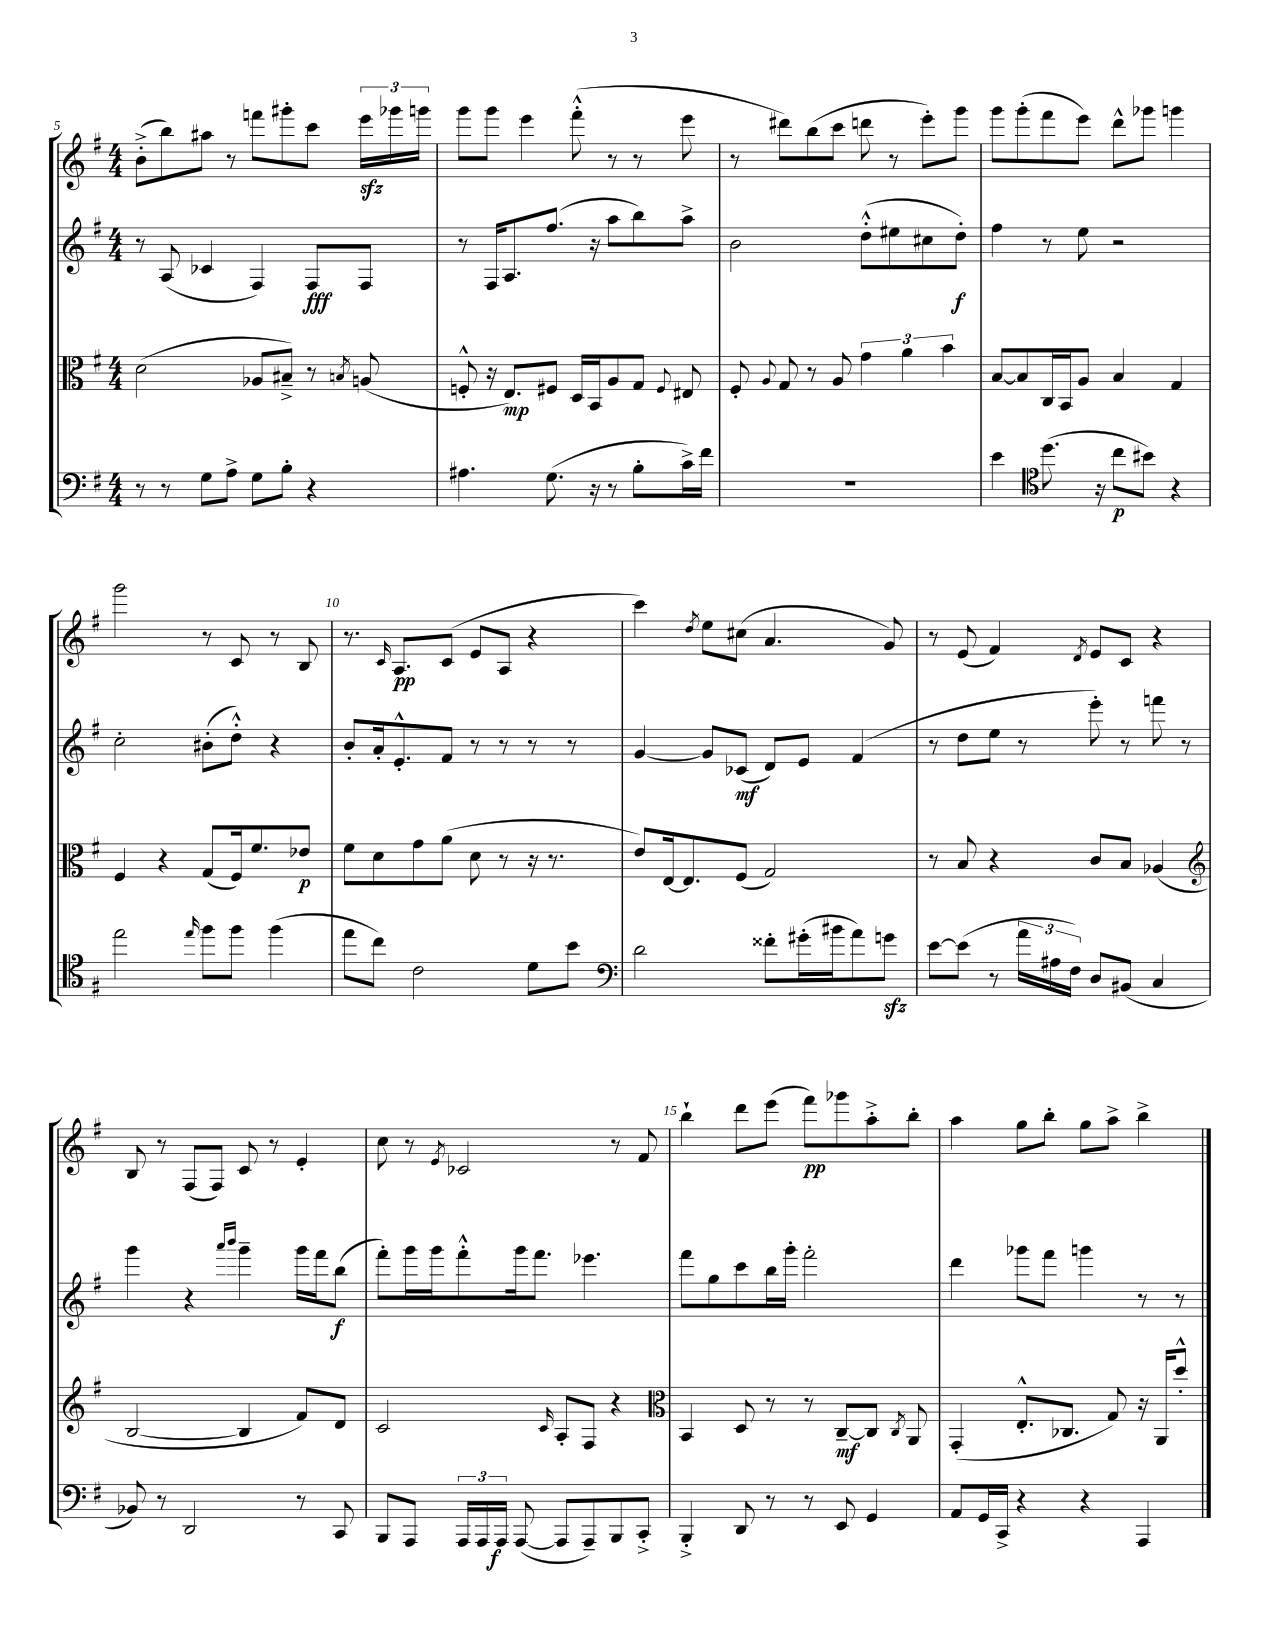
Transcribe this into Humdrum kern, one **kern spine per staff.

**kern	**dynam	**kern	**dynam	**kern	**dynam	**kern	**dynam
*part4	*part4	*part3	*part3	*part2	*part2	*part1	*part1
*staff4	*staff4	*staff3	*staff3	*staff2	*staff2	*staff1	*staff1
*clefF4	*	*clefC3	*	*clefG2	*	*clefG2	*
*k[f#]	*	*k[f#]	*	*k[f#]	*	*k[f#]	*
*M4/4	*	*M4/4	*	*M4/4	*	*M4/4	*
=5	=5	=5	=5	=5	=5	=5	=5
8r	.	(2d\	.	8r	.	(8b'^\L	.
8r	.	.	.	(8A/	.	8bb\)	.
8G\L	.	.	.	4c-X/	.	8aa#X\J	.
8A^\J	.	.	.	.	.	8r	.
8G\L	.	8A-X/L	.	4F#/)	.	8fffn\L	.
8B'\J	.	8B#X~^/J)	.	.	.	8ggg#X'\	.
4r	.	8r	.	8F#/L	fff	8ccc\J	.
.	.	8qBn/	.	.	.	.	.
.	.	(8An/	.	8F#/J	.	24eeezz\LL	.
.	.	.	.	.	.	24ggg-X\	.
.	.	.	.	.	.	24gggn\JJ	.
=6	=6	=6	=6	=6	=6	=6	=6
4.A#X\	.	8Fn'^^/	.	8r	.	8ggg\L	.
.	.	16r	.	16F#/KL	.	8ggg\J	.
.	.	8.E/L)	mp	8.A/	.	.	.
.	.	.	.	.	.	4eee\	.
(8.G\	.	8F#X/J	.	(8.ff#/J	.	.	.
.	.	16D/LL	.	.	.	(8fff#'^^\	.
16r	.	16BB/J	.	16r	.	.	.
8r	.	8A/	.	8aa\L	.	8r	.
8B'\L	.	8G/J	.	8bb\)	.	8r	.
.	.	8qqF#/	.	.	.	.	.
16c^\L)	.	8E#X/	.	8aa^\J	.	8eee\	.
16f#\JJ	.	.	.	.	.	.	.
=7	=7	=7	=7	=7	=7	=7	=7
1r	.	8F#'/	.	2b\	.	8r	.
.	.	8qqA/	.	.	.	.	.
.	.	8G/	.	.	.	8ddd#X\L)	.
.	.	8r	.	.	.	(8bb\	.
.	.	8A/	.	.	.	8ccc\J	.
.	.	6g\	.	(8dd'^^\L	.	8dddn\	.
.	.	.	.	8ee#X\	.	8r	.
.	.	6a\	.	.	.	.	.
.	.	.	.	8cc#X\	.	8eee'\L)	.
.	.	6b\	.	.	.	.	.
.	.	.	.	8dd'\J)	f	8ggg\J	.
=8	=8	=8	=8	=8	=8	=8	=8
4e\	.	[8B/L	.	4ff#\	.	8ggg\L	.
.	.	8B/]	.	.	.	(8ggg'\	.
*clefC4	*	*	*	*	*	*	*
(8.dd\	.	16C/L	.	8r	.	8fff#\	.
.	.	16BB/J	.	.	.	.	.
.	.	8A/J	.	8ee\	.	8eee\J)	.
16r	.	.	.	.	.	.	.
8cc\L	p	4B/	.	2r	.	8ddd^^\L	.
8b#X\J)	.	.	.	.	.	8ggg-X\J	.
4r	.	4G/	.	.	.	4gggn\	.
!!LO:LB:g=z
=9	=9	=9	=9	=9	=9	=9	=9
2ee\	.	4F#/	.	2cc'\	.	2ggg\	.
.	.	4r	.	.	.	.	.
16qqee/	.	.	.	.	.	.	.
8ff#\L	.	(8G/L	.	(8b#X'\L	.	8r	.
8ff#\J	.	16F#/k)	.	8dd'^^\J)	.	8c/	.
.	.	8.f#/	.	.	.	.	.
(4ff#\	.	.	.	4r	.	8r	.
.	.	8e-X/J	p	.	.	8B/	.
=10	=10	=10	=10	=10	=10	=10	=10
8ee\L	.	8f#\L	.	8b'/L	.	8.r	.
8cc\J)	.	8d\	.	16a'/k	.	.	.
.	.	.	.	.	.	16qqc/	.
.	.	.	.	8.e'^^/	.	8.A/L	pp
2c\	.	8g\	.	.	.	.	.
.	.	(8a\J	.	8f#/J	.	(8c/J	.
.	.	8d\	.	8r	.	8e/L	.
.	.	8r	.	8r	.	8A/J	.
8d\L	.	16r	.	8r	.	4r	.
.	.	8.r	.	.	.	.	.
8b\J	.	.	.	8r	.	.	.
=11	=11	=11	=11	=11	=11	=11	=11
*clefF4	*	*	*	*	*	*	*
2d\	.	8e/L)	.	[4g/	.	4ccc\)	.
.	.	[16E/k	.	.	.	.	.
.	.	8.E/]	.	.	.	.	.
.	.	.	.	.	.	8qdd/	.
.	.	.	.	8g/L]	.	8ee\L	.
.	.	(8F#/J	.	(8c-X/J	mf	(8cc#X\J	.
8f##X'\L	.	2G/)	.	8d/L)	.	4.a/	.
(16g#X'\L	.	.	.	8e/J	.	.	.
16b#X\J	.	.	.	.	.	.	.
8a\)	.	.	.	(4f#/	.	.	.
8gnzz\J	.	.	.	.	.	8g/)	.
=12	=12	=12	=12	=12	=12	=12	=12
[8e\L	.	8r	.	8r	.	8r	.
(8e\J]	.	8B/	.	8dd\L	.	(8e/	.
8r	.	4r	.	8ee\J	.	4f#/)	.
24a\LL	.	.	.	8r	.	.	.
24A#X\	.	.	.	.	.	.	.
24F#\JJ)	.	.	.	.	.	.	.
.	.	.	.	.	.	8qd/	.
8D/L	.	8c/L	.	8eee'\)	.	8e/L	.
(8BB#X/J	.	8B/J	.	8r	.	8c/J	.
4C/	.	(4A-X/	.	8fffn\	.	4r	.
.	.	.	.	8r	.	.	.
!!LO:LB:g=z
=13	=13	=13	=13	=13	=13	=13	=13
*	*	*clefG2	*	*	*	*	*
8BB-X/)	.	[2B/	.	4ggg\	.	8B/	.
8r	.	.	.	.	.	8r	.
2DD/	.	.	.	4r	.	(8F#/L	.
.	.	.	.	.	.	8F#/J)	.
.	.	.	.	16qqaaa/LL	.	.	.
.	.	.	.	16qqbbb/JJ	.	.	.
.	.	4B/]	.	4ggg~\	.	8c/	.
.	.	.	.	.	.	8r	.
8r	.	8f#/L)	.	16ggg\LL	.	4e'/	.
.	.	.	.	16fff#\J	.	.	.
8CC/	.	8d/J	.	(8bb\J	f	.	.
=14	=14	=14	=14	=14	=14	=14	=14
8BBB/L	.	2c/	.	8fff#'\L)	.	8cc\	.
8AAA/J	.	.	.	16ggg\L	.	8r	.
.	.	.	.	16ggg\J	.	.	.
.	.	.	.	.	.	8qe/	.
24AAA/LL	.	.	.	8fff#'^^\	.	2c-X/	.
24AAA/	.	.	.	.	.	.	.
24AAA/JJ	f	.	.	.	.	.	.
([8AAA/	.	.	.	16ggg\k	.	.	.
.	.	.	.	8.fff#\J	.	.	.
.	.	16qqc/	.	.	.	.	.
8AAA/L]	.	8A'/L	.	.	.	.	.
8AAA~/)	.	8F#/J	.	4.eee-X\	.	.	.
8BBB/	.	4r	.	.	.	8r	.
8CC'^/J	.	.	.	.	.	8f#/	.
=15	=15	=15	=15	=15	=15	=15	=15
*	*	*clefC3	*	*	*	*	*
4BBB'^/	.	4BB/	.	8fff#\L	.	4bb`\	.
.	.	.	.	8gg\	.	.	.
8DD/	.	8D/	.	8ccc\	.	8ddd\L	.
8r	.	8r	.	16bb\L	.	(8eee\J	.
.	.	.	.	16ggg'\JJ	.	.	.
8r	.	8r	.	2fff#'\	.	8fff#\L)	pp
8EE/	.	[8C~/L	mf	.	.	8ggg-X\	.
4GG/	.	8C/J]	.	.	.	8aa'^\	.
.	.	8qC/	.	.	.	.	.
.	.	8AA/	.	.	.	8bb'\J	.
=16	=16	=16	=16	=16	=16	=16	=16
8AA/L	.	(4GG'/	.	4ddd\	.	4aa\	.
16GG/L	.	.	.	.	.	.	.
16CC^/JJ	.	.	.	.	.	.	.
4r	.	8.E'^^/L	.	8ggg-X\L	.	8gg\L	.
.	.	.	.	8fff#\J	.	8bb'\J	.
.	.	8.C-X/J	.	.	.	.	.
4r	.	.	.	4gggn\	.	8gg\L	.
.	.	8G/)	.	.	.	8aa^\J	.
4AAA/	.	16r	.	8r	.	4bb^\	.
.	.	16AA/KL	.	.	.	.	.
.	.	8dd'^^/J	.	8r	.	.	.
==	==	==	==	==	==	==	==
*-	*-	*-	*-	*-	*-	*-	*-
